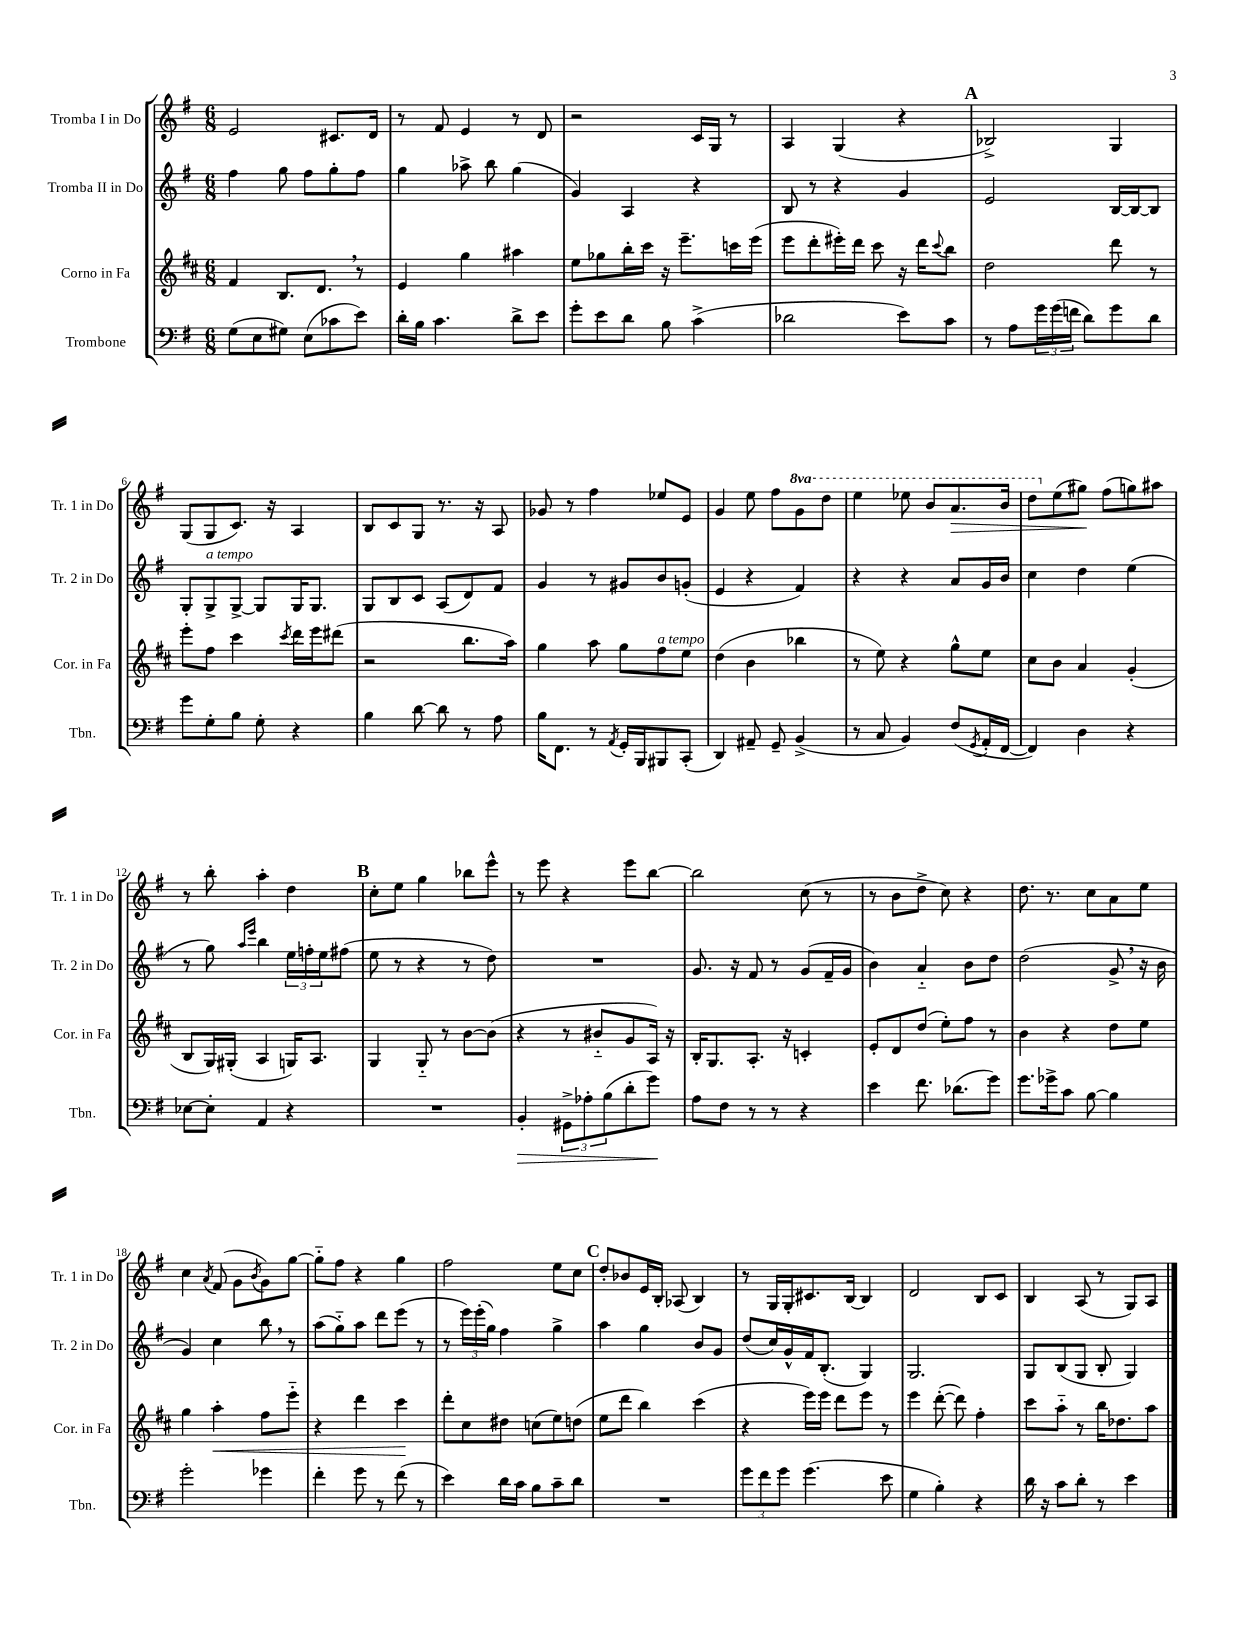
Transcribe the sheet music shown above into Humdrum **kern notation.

**kern	**dynam	**kern	**dynam	**kern	**kern	**dynam
*part4	*part4	*part3	*part3	*part2	*part1	*part1
*staff4	*staff4	*staff3	*staff3	*staff2	*staff1	*staff1
*I"Trombone	*	*I"Corno in Fa	*	*I"Tromba II in Do	*I"Tromba I in Do	*
*I'Tbn.	*	*I'Cor. in Fa	*	*I'Tr. 2 in Do	*I'Tr. 1 in Do	*
*clefF4	*	*clefG2	*	*clefG2	*clefG2	*
*k[f#]	*	*k[f#c#]	*	*k[f#]	*k[f#]	*
*M6/8	*	*M6/8	*	*M6/8	*M6/8	*
=1	=1	=1	=1	=1	=1	=1
(8G\L	.	4f#/	.	4ff#\	2e/	.
8E\	.	.	.	.	.	.
8G#X\J)	.	8.B/L	.	8gg\	.	.
(8E\L	.	.	.	8ff#\L	.	.
.	.	8.d,/J	.	.	.	.
8c-X\	.	.	.	8gg'\	8.c#X/L	.
8e\J)	.	8r	.	8ff#\J	.	.
.	.	.	.	.	16d/Jk	.
=2	=2	=2	=2	=2	=2	=2
16d'\LL	.	4e/	.	4gg\	8r	.
16B\JJ	.	.	.	.	.	.
4.c\	.	.	.	.	8f#/	.
.	.	4gg\	.	8aa-X^\	4e/	.
.	.	.	.	8bb\	.	.
8d^\L	.	4aa#X\	.	(4gg\	8r	.
8e\J	.	.	.	.	8d/	.
=3	=3	=3	=3	=3	=3	=3
8g'\L	.	8ee\L	.	4g/)	2r	.
8e\	.	8gg-X\	.	.	.	.
8d\J	.	16bb'\L	.	4A/	.	.
.	.	16ccc#\JJ	.	.	.	.
8B\	.	16r	.	.	.	.
.	.	8.eee~\L	.	.	.	.
(4c^\	.	.	.	4r	16c/LL	.
.	.	.	.	.	16G/JJ	.
.	.	16cccn\L	.	.	8r	.
.	.	(16eee\JJ	.	.	.	.
=4	=4	=4	=4	=4	=4	=4
2d-X\	.	8eee\L	.	8B/	4A/	.
.	.	8ddd'\	.	8r	.	.
.	.	16eee#X'\L)	.	4r	(4G/	.
.	.	16ddd\JJ	.	.	.	.
.	.	8ccc#\	.	.	.	.
8e\L)	.	16r	.	4g/	4r	.
.	.	16ddd\KL	.	.	.	.
.	.	8qqccc#/	.	.	.	.
8c\J	.	8bb\J	.	.	.	.
!!LO:REH:place=s1:t=A
=5	=5	=5	=5	=5	=5	=5
8r	.	2dd\	.	2e/	2B-X^/)	.
8A\L	.	.	.	.	.	.
24g\L	.	.	.	.	.	.
(24g\	.	.	.	.	.	.
24fn\JJ	.	.	.	.	.	.
8d\L)	.	.	.	.	.	.
8g\	.	8ddd\	.	[16B/LL	4G/	.
.	.	.	.	16B/J_	.	.
8d\J	.	8r	.	8B/J]	.	.
!!LO:LB:g=z
=6	=6	=6	=6	=6	=6	=6
8g\L	.	8eee'\L	.	8G'/L	(8G/L	.
!	!	!	!	!LO:TX:a:i:t=a tempo	!	!
8G'\	.	8ff#\J	.	8G^/	8G/	.
8B\J	.	4ccc#\	.	[8G^/J	8.c/J)	.
8G'\	.	.	.	8G/L]	.	.
.	.	.	.	.	16r	.
.	.	8qccc#/	.	.	.	.
4r	.	16ddd\LL	.	16G/K	4A/	.
.	.	16eee\J	.	8.G/J	.	.
.	.	(8ddd#X\J	.	.	.	.
=7	=7	=7	=7	=7	=7	=7
4B\	.	2r	.	8G/L	8B/L	.
.	.	.	.	8B/	8c/	.
[8d\	.	.	.	8c/J	8G/J	.
8d\]	.	.	.	(8A/L	8.r	.
8r	.	8.bb\L	.	8d/)	.	.
.	.	.	.	.	16r	.
8A\	.	.	.	8f#/J	8A/	.
.	.	16aa\Jk)	.	.	.	.
=8	=8	=8	=8	=8	=8	=8
16B\KL	.	4gg\	.	4g/	8g-X/	.
8.FF#\J	.	.	.	.	.	.
.	.	.	.	.	8r	.
8r	.	8aa\	.	8r	4ff#\	.
8qAA/	.	.	.	.	.	.
16GG'/LL	.	8gg\L	.	8g#X/L	.	.
16BBB/J	.	.	.	.	.	.
!	!	!LO:TX:a:i:t=a tempo	!	!	!	!
8BBB#X/	.	8ff#\	.	8b/	8ee-X/L	.
(8CC'/J	.	8ee\J	.	(8gn'/J	8e/J	.
=9	=9	=9	=9	=9	=9	=9
4DD/)	.	(4dd\	.	4e/	4g/	.
8AA#X~/	.	4b\	.	4r	8ee\	.
8GG~/	.	.	.	.	8ff#\L	.
*	*	*	*	*	*8va	*
(4BB^/	.	4bb-X\	.	4f#/)	8gg\	.
.	.	.	.	.	8ddd\J	.
=10	=10	=10	=10	=10	=10	=10
8r	.	8r	.	4r	4eee\	.
8C/	.	8ee\)	.	.	.	.
4BB/)	.	4r	.	4r	8eee-X\	.
.	.	.	.	.	8bb/L	.
!	!	!	!	!	!	!LO:HP:b
(8F#/L	.	8gg^^\L	.	8a/L	8.aa/	>
8qGG/	.	.	.	.	.	.
16AA'/L	.	8ee\J	.	16g/L	.	.
[16FF#/JJ	.	.	.	16b/JJ	16bb/Jk	.
=11	=11	=11	=11	=11	=11	=11
4FF#/])	.	8cc#\L	.	4cc\	8ddd\L	.
*	*	*	*	*	*X8va	*
.	.	8b\J	.	.	(8ee\	.
4D\	.	4a/	.	4dd\	8gg#X\J)	.
.	.	.	.	.	(8ff#\L	]
4r	.	(4g'/	.	(4ee\	8ggn\)	.
.	.	.	.	.	8aa#X\J	.
!!LO:LB:g=z
=12	=12	=12	=12	=12	=12	=12
[8E-X\L	.	8B/L	.	8r	8r	.
8E-'\J]	.	16G/L)	.	8gg\)	8bb'\	.
.	.	(16G#X'/JJ	.	.	.	.
.	.	.	.	16qqaa/LL	.	.
.	.	.	.	16qqeee/JJ	.	.
4AA/	.	4A/	.	4bb\	4aa'\	.
4r	.	16Gn/KL)	.	24ee\LL	4dd\	.
.	.	.	.	24ffn'\	.	.
.	.	8.A/J	.	.	.	.
.	.	.	.	24ee\J	.	.
.	.	.	.	(8ff#X\J	.	.
!!LO:REH:place=s1:t=B
=13	=13	=13	=13	=13	=13	=13
2.r	.	4G/	.	8ee\	8cc'\L	.
.	.	.	.	8r	8ee\J	.
.	.	8G/	.	4r	4gg\	.
.	.	8r	.	.	.	.
.	.	[8b\L	.	8r	8bb-X\L	.
.	.	(8b\J]	.	8dd\)	8eee^^\J	.
=14	=14	=14	=14	=14	=14	=14
!	!LO:HP:b	!	!	!	!	!
4BB'/	>	4r	.	2.r	8r	.
.	.	.	.	.	8eee\	.
12GG#X^\L	.	8r	.	.	4r	.
12A-X'\	.	.	.	.	.	.
.	.	8b#X/L	.	.	.	.
(12B\	.	.	.	.	.	.
8d'\	.	8g/	.	.	8eee\L	.
8g\J)	.	16A/Jk)	.	.	[8bb\J	.
.	.	16r	.	.	.	.
.	]	.	.	.	.	.
=15	=15	=15	=15	=15	=15	=15
8A\L	.	16B'/KL	.	8.g/	2bb\]	.
.	.	8.G/	.	.	.	.
8F#\J	.	.	.	.	.	.
.	.	.	.	16r	.	.
8r	.	8.A'/J	.	8f#/	.	.
8r	.	.	.	8r	.	.
.	.	16r	.	.	.	.
4r	.	4cn'/	.	(8g/L	(8cc\	.
.	.	.	.	16f#~/L	8r	.
.	.	.	.	16g/JJ	.	.
=16	=16	=16	=16	=16	=16	=16
4e\	.	8e'/L	.	4b\)	8r	.
.	.	8d/	.	.	8b\L	.
8.f#\	.	(8dd/J	.	4a/	8dd^\J	.
.	.	8ee'\L)	.	.	8cc\)	.
(8.d-X\L	.	.	.	.	.	.
.	.	8ff#\J	.	8b\L	4r	.
8g\J)	.	8r	.	8dd\J	.	.
=17	=17	=17	=17	=17	=17	=17
8.g\L	.	4b\	.	(2dd\	8.dd\	.
16g-X^\k	.	.	.	.	8.r	.
8c\J	.	4r	.	.	.	.
[8B\	.	.	.	.	8cc\L	.
4B\]	.	8dd\L	.	8g^,/	8a\	.
.	.	8ee\J	.	16r	8ee\J	.
.	.	.	.	16b\	.	.
!!LO:LB:g=z
=18	=18	=18	=18	=18	=18	=18
2g'\	.	4gg\	.	4g/)	4cc\	.
.	.	.	.	.	8qa/	.
!	!	!	!LO:HP:b	!	!	!
.	.	4aa'\	<	4cc\	(8f#/	.
.	.	.	.	.	8g\L	.
.	.	.	.	.	8qb/	.
4g-X\	.	8ff#\L	.	8bb,\	8g\)	.
.	.	8eee\J	.	8r	[8gg\J	.
=19	=19	=19	=19	=19	=19	=19
4f#'\	.	4r	.	(8aa\L	8gg\L]	.
.	.	.	.	8gg\)	8ff#\J	.
8g\	.	4ddd\	.	8aa\J	4r	.
8r	.	.	.	8ddd\L	.	.
(8f#\	.	4ccc#\	.	(8eee\J	4gg\	.
8r	.	.	.	8r	.	.
.	.	.	[	.	.	.
=20	=20	=20	=20	=20	=20	=20
4e\)	.	8ddd'\L	.	8r	2ff#\	.
.	.	8cc#\	.	24eee\LL)	.	.
.	.	.	.	(24eee'\	.	.
.	.	.	.	24gg\JJ)	.	.
16d\LL	.	8dd#X\J	.	4ff#\	.	.
16c\JJ	.	.	.	.	.	.
8B\L	.	(8ccn\L	.	.	.	.
8c~\	.	8ee\)	.	4gg^\	8ee\L	.
8d\J	.	(8ddn\J	.	.	8cc\J	.
!!LO:REH:place=s1:t=C
=21	=21	=21	=21	=21	=21	=21
2.r	.	8ee\L	.	4aa\	8dd'/L	.
.	.	8ddd\J	.	.	8b-X/	.
.	.	4bb\)	.	4gg\	16e/L	.
.	.	.	.	.	16B'/JJ	.
.	.	.	.	.	(8A-X/	.
.	.	(4ccc#\	.	8b/L	4B/)	.
.	.	.	.	8g/J	.	.
=22	=22	=22	=22	=22	=22	=22
12g\L	.	4r	.	(8dd/L	8r	.
12f#\	.	.	.	.	.	.
.	.	.	.	16cc/L)	16G/LL	.
12g\J	.	.	.	.	.	.
.	.	.	.	16g^^/	16G'/J	.
(4.g\	.	16eee\LL)	.	16f#/J	8.c#X/	.
.	.	16eee\JJ	.	(8.B'/J	.	.
.	.	8ddd\L	.	.	.	.
.	.	.	.	.	[16B/Jk	.
.	.	8eee\J	.	4G/)	4B/]	.
8e\	.	8r	.	.	.	.
=23	=23	=23	=23	=23	=23	=23
4G\	.	4eee\	.	2.G/	2d/	.
4B'\)	.	([8ddd'\	.	.	.	.
.	.	8ddd\])	.	.	.	.
4r	.	4ff#'\	.	.	8B/L	.
.	.	.	.	.	8c/J	.
=24	=24	=24	=24	=24	=24	=24
16d\	.	8ccc#\L	.	8G/L	4B/	.
16r	.	.	.	.	.	.
8c\L	.	8aa\J	.	(8B/	.	.
8d'\J	.	8r	.	8G/J	(8A/	.
8r	.	16bb\KL	.	8B'/	8r	.
.	.	8.dd-X\	.	.	.	.
4e\	.	.	.	4G/)	8G/L)	.
.	.	8aa\J	.	.	8A/J	.
==	==	==	==	==	==	==
*-	*-	*-	*-	*-	*-	*-
